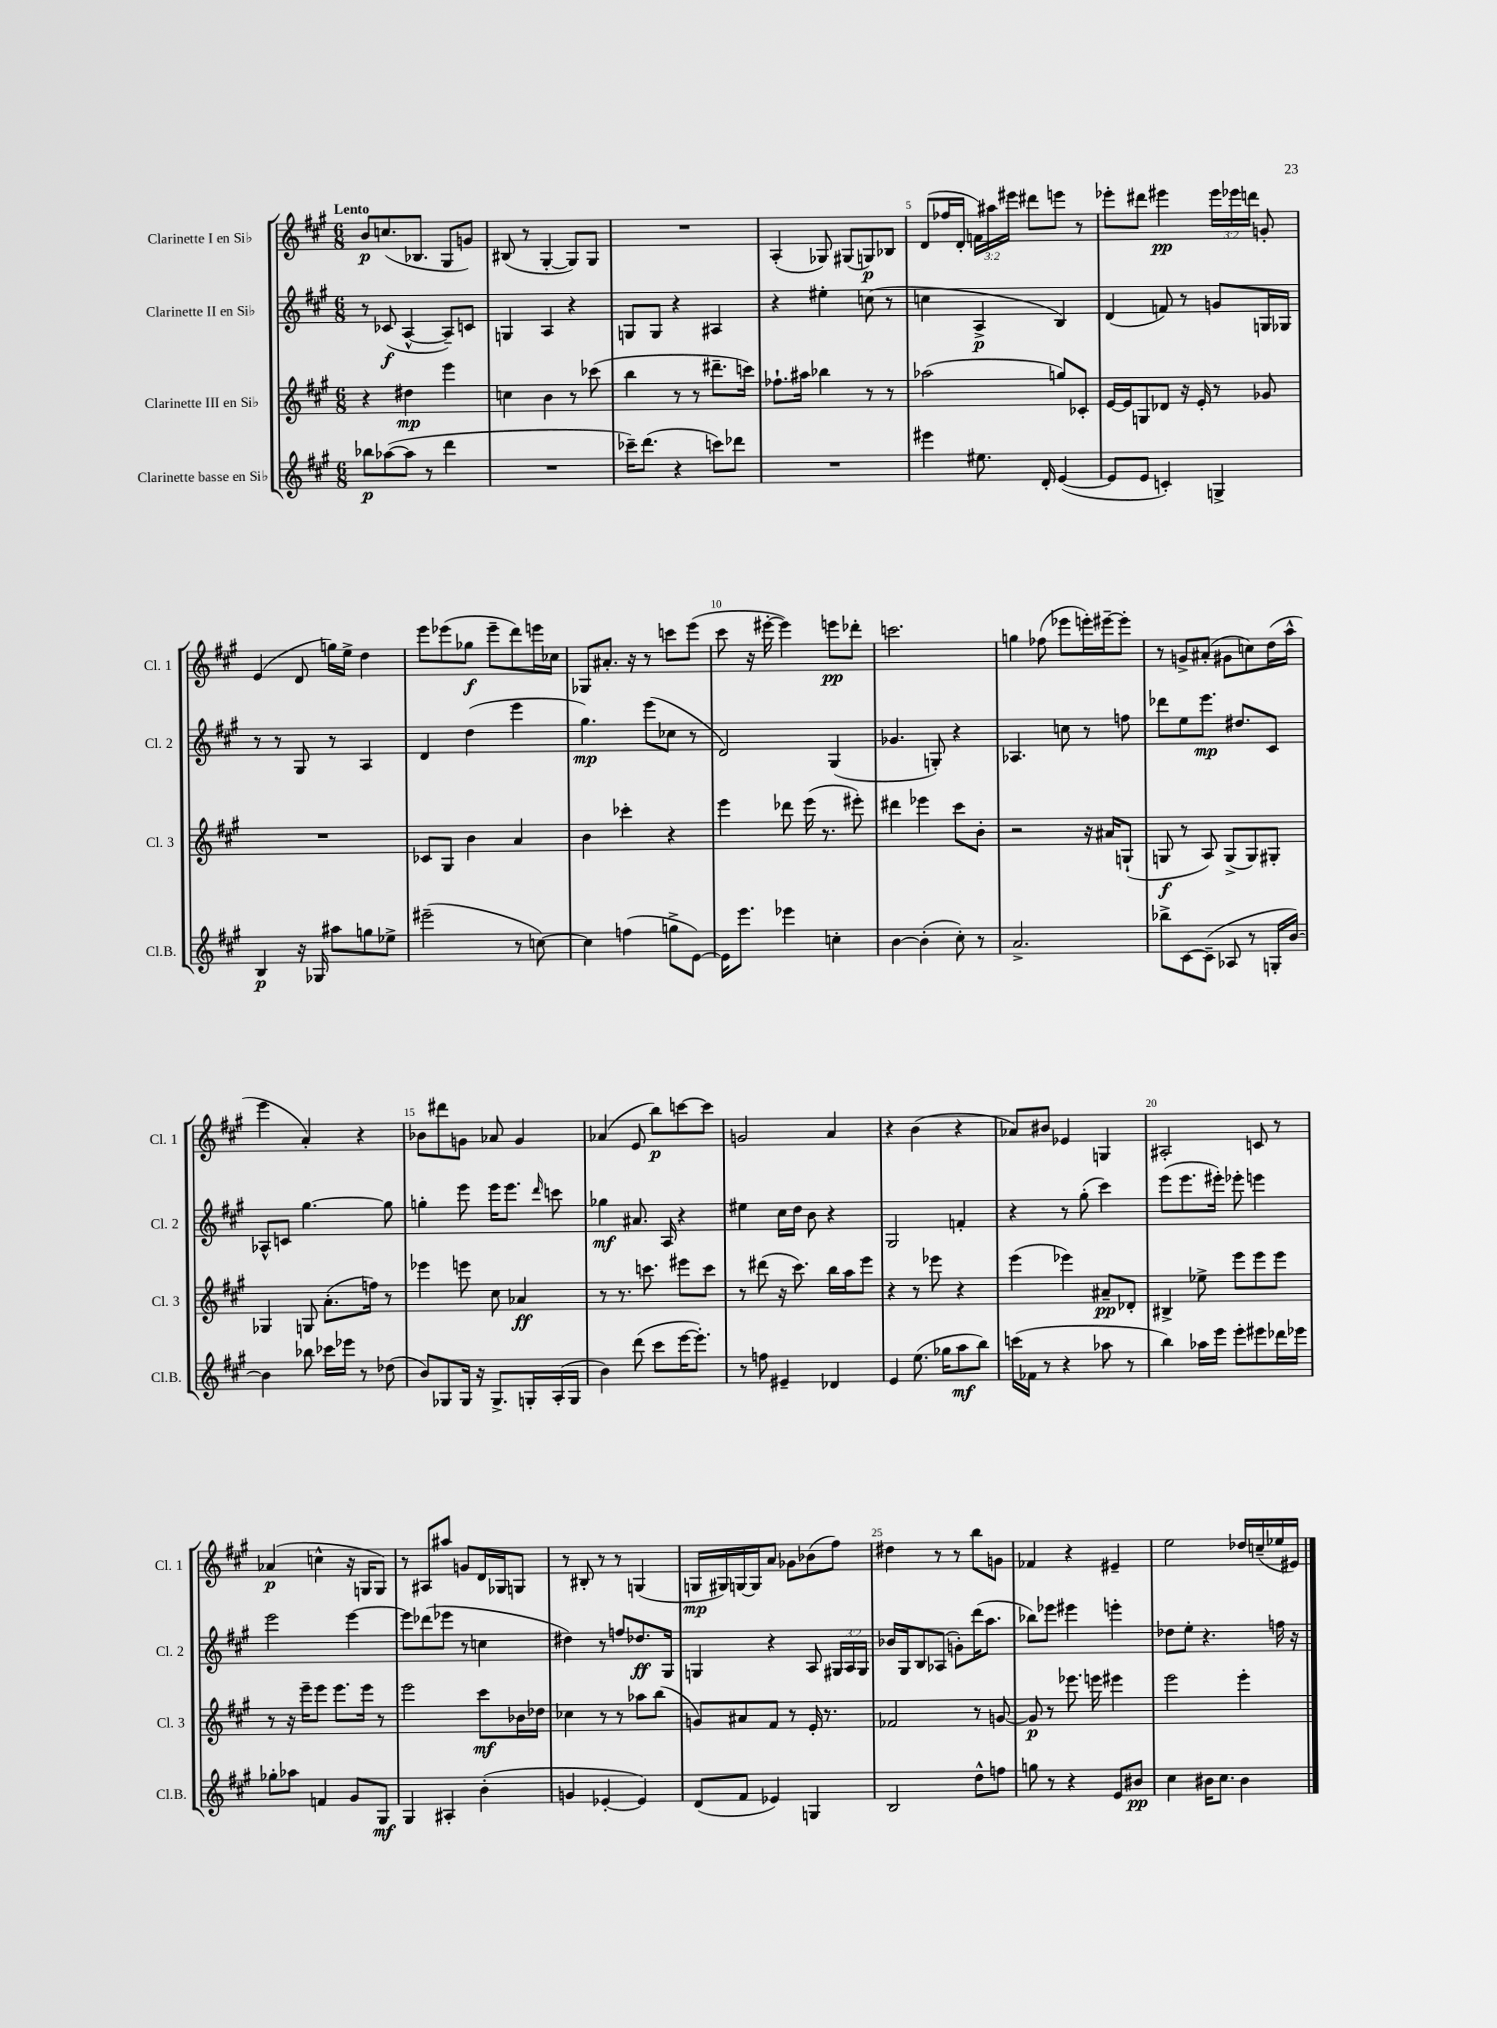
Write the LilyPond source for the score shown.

<<
\new StaffGroup <<
\new Staff = "s0" \with { instrumentName = "Clarinette I en Sib" shortInstrumentName = "Cl. 1" } {
    \clef treble \key a \major \numericTimeSignature \time 6/8 \override Staff.TupletNumber.text = #tuplet-number::calc-fraction-text \tempo "Lento"
    \autoBeamOff b'8[\p c''8.( bes8.] gis8[ g'8]) |
    bis8( r8 gis4~-. gis8[) gis8] |
    R2. |
    a4-.( ges8) gis8[( g8\p) bes8] |
    d'8[( fes''16 d'16]-. \tuplet 3/2 { f'16[) ais''16 eis'''16] } dis'''8[ e'''8] r8 |
    ees'''8[-. dis'''8] eis'''4\pp \tuplet 3/2 { eis'''16[ ees'''16 d'''16] } g'8-. |
    e'4( d'8 g''16[) e''16]-> d''4 |
    e'''8[ ees'''8( ges''8]\f ees'''8[-- d'''8) e'''16 ces''16] |
    ges8[ ais'8.]-. r16 r8 c'''8[ e'''8]( |
    cis'''8 r16 eis'''16~-. eis'''4) e'''8[\pp des'''8]-. |
    c'''2. |
    g''4 fes''8( ees'''8[ e'''16-.) eis'''16~-- eis'''8]-. |
    r8 g'8[-> ais'8]-.( gis'8[ c''8) d''16( a''16]-^ |
    e'''4 a'4-.) r4 |
    bes'8[ dis'''8 g'8] aes'8 g'4 |
    aes'4( e'8 b''8[\p) c'''8~ c'''8] |
    g'2 a'4 |
    r4 b'4( r4 |
    aes'8[) bis'8] ees'4 g4 |
    ais2-. c'8 r8 |
    aes'4\p( c''4-^ r16 g16[ g8]) |
    r8 ais8[ ais''8] g'8[ d'16 ges16 g8] |
    r8 bis8-. r8 r8 g4( |
    g16[\mp gis16) g16~ g16 a'8] ges'8[ bes'8( fis''8]) |
    dis''4 r8 r8 b''8[ g'8] |
    fes'4 r4 eis'4-- |
    e''2 des''16[ c''16--( ees''16 eis'16]) \bar "|." |
}
\new Staff = "s1" \with { instrumentName = "Clarinette II en Sib" shortInstrumentName = "Cl. 2" } {
    \clef treble \key a \major \numericTimeSignature \time 6/8 \override Staff.TupletNumber.text = #tuplet-number::calc-fraction-text
    \autoBeamOff r8 ces'8\f( a4~-^ a8[--) c'8] |
    g4 a4 r4 |
    g8[ g8] r4 ais4 |
    r4 eis''4-. c''8( r8 |
    c''4 a4->\p b4) |
    d'4( f'8) r8 g'8[ g16 ges16] |
    r8 r8 gis8 r8 a4 |
    d'4 d''4( e'''4 |
    gis''4.\mp) e'''8[( ces''8] r8 |
    d'2) gis4( |
    ges'4. g8-.) r4 |
    aes4. c''8 r8 f''8 |
    des'''8[ e''8 e'''8.]\mp dis''8.[ cis'8] |
    aes8[-^ c'8] gis''4.~ gis''8 |
    g''4-. e'''8 e'''16[ e'''8.] \grace { d'''16 } c'''8 |
    ges''4\mf ais'8. a16 r4 |
    eis''4 cis''16[ d''16] b'8 r4 |
    gis2 f'4-. |
    r4 r8 gis''8-.( cis'''4) |
    e'''8[( e'''8. eis'''16]-.) ees'''8-. e'''4 |
    e'''2 e'''4~ |
    e'''8[ des'''8( ees'''8] r8 c''4 |
    dis''4) r8 f''8[ des''8.\ff gis16] |
    g4 r4 a8 \tuplet 3/2 { gis16[ a16 gis16] } |
    bes'16[ gis16 b8 aes8]( g'8[-.) d'''16( a''8.] |
    bes''8[) ees'''8] eis'''4 e'''4-. |
    des''8[ e''8]-. r4. f''16 r16 \bar "|." |
}
\new Staff = "s2" \with { instrumentName = "Clarinette III en Sib" shortInstrumentName = "Cl. 3" } {
    \clef treble \key a \major \numericTimeSignature \time 6/8
    \autoBeamOff r4 dis''4\mp e'''4 |
    c''4 b'4 r8 ces'''8( |
    b''4 r8 r8 dis'''8.[-- c'''16]) |
    fes''8.[-! ais''16] bes''4 r8 r8 |
    aes''2( g''8[) ces'8]-. |
    e'16[~ e'16 g8 des'8] r16 e'16-. r8 ges'8 |
    R2. |
    ces'8[ gis8] b'4 a'4 |
    b'4 ces'''4-. r4 |
    e'''4 des'''8 e'''16( r8. eis'''8-.) |
    dis'''4 ees'''4 cis'''8[ b'8]-. |
    r2 r16 ais'16[ g8]-!( |
    g8\f r8 a8) g8[->( g8) gis8]-. |
    ges4 g8 a'8.[-.( f''16]) r8 |
    ees'''4 e'''8 cis''8 aes'4\ff |
    r8 r8. c'''8. eis'''8[ c'''8] |
    r8 dis'''8( r16 cis'''8.) b''16[ a''16 e'''8] |
    r4 r8 ees'''8 r4 |
    e'''4( ees'''4) ais'8[--\pp des'8]-. |
    bis4-> ees''8-> e'''8[ e'''8 e'''8] |
    r8 r16 e'''16[-- e'''8] e'''8.[ e'''16] r8 |
    e'''2 cis'''8[\mf bes'16 des''16] |
    ces''4 r8 r8 aes''8[ b''8]( |
    g'8[) ais'8 fis'8] r8 e'16-. r8. |
    fes'2 r8 g'8~ |
    g'8\p r8 ees'''8. e'''16 eis'''4 |
    e'''2 e'''4-. \bar "|." |
}
\new Staff = "s3" \with { instrumentName = "Clarinette basse en Sib" shortInstrumentName = "Cl.B." } {
    \clef treble \key a \major \numericTimeSignature \time 6/8
    \autoBeamOff bes''8[\p aes''8~( aes''8] r8 d'''4 |
    R2. |
    ces'''16[--) d'''8.]( r4 c'''8[) des'''8] |
    R2. |
    eis'''4 eis''8. d'16-. e'4~( |
    e'8[ e'8] c'4-.) g4-> |
    b4\p r16 ges16 ais''8[ g''8 ees''8]-> |
    eis'''2--( r8 c''8~) |
    c''4 f''4( g''8[-> e'8]~) |
    e'16[ e'''8.] ees'''4 c''4-. |
    b'4~ b'4-.( cis''8-.) r8 |
    a'2.-> |
    bes''8[-> cis'8~ cis'8]--( aes8 r8 g16[-. b'16]~) |
    b'4 bes''8 ces'''16[ ees'''16] r8 des''8( |
    b'8[) ges8 ges16] r16 ges8.[-> g16-. a16-.( g16] |
    b'4) d'''8( cis'''8[ e'''16~ e'''8.]-.) |
    r8 f''8 eis'4-- des'4 |
    e'4 e''8.( ges''16[ a''8\mf b''8]) |
    c'''16[( fes'16] r8 r4 aes''8 r8 |
    b''4) aes''16[ e'''16] e'''8[-. eis'''8 des'''16 ees'''16] |
    ges''8[-. aes''8] f'4 gis'8[ gis8]\mf |
    gis4 ais4-. b'4-.( |
    g'4 ees'4~-. ees'4) |
    d'8[( fis'8] ees'4) g4 |
    b2 d''8[-^ f''8] |
    g''8 r8 r4 e'8[ bis'8]\pp |
    cis''4 bis'16[ cis''8.] bis'4 \bar "|." |
}
>>
>>
\layout { \context { \Score \override BarNumber.break-visibility = ##(#f #t #t) barNumberVisibility = #(every-nth-bar-number-visible 5) } }
